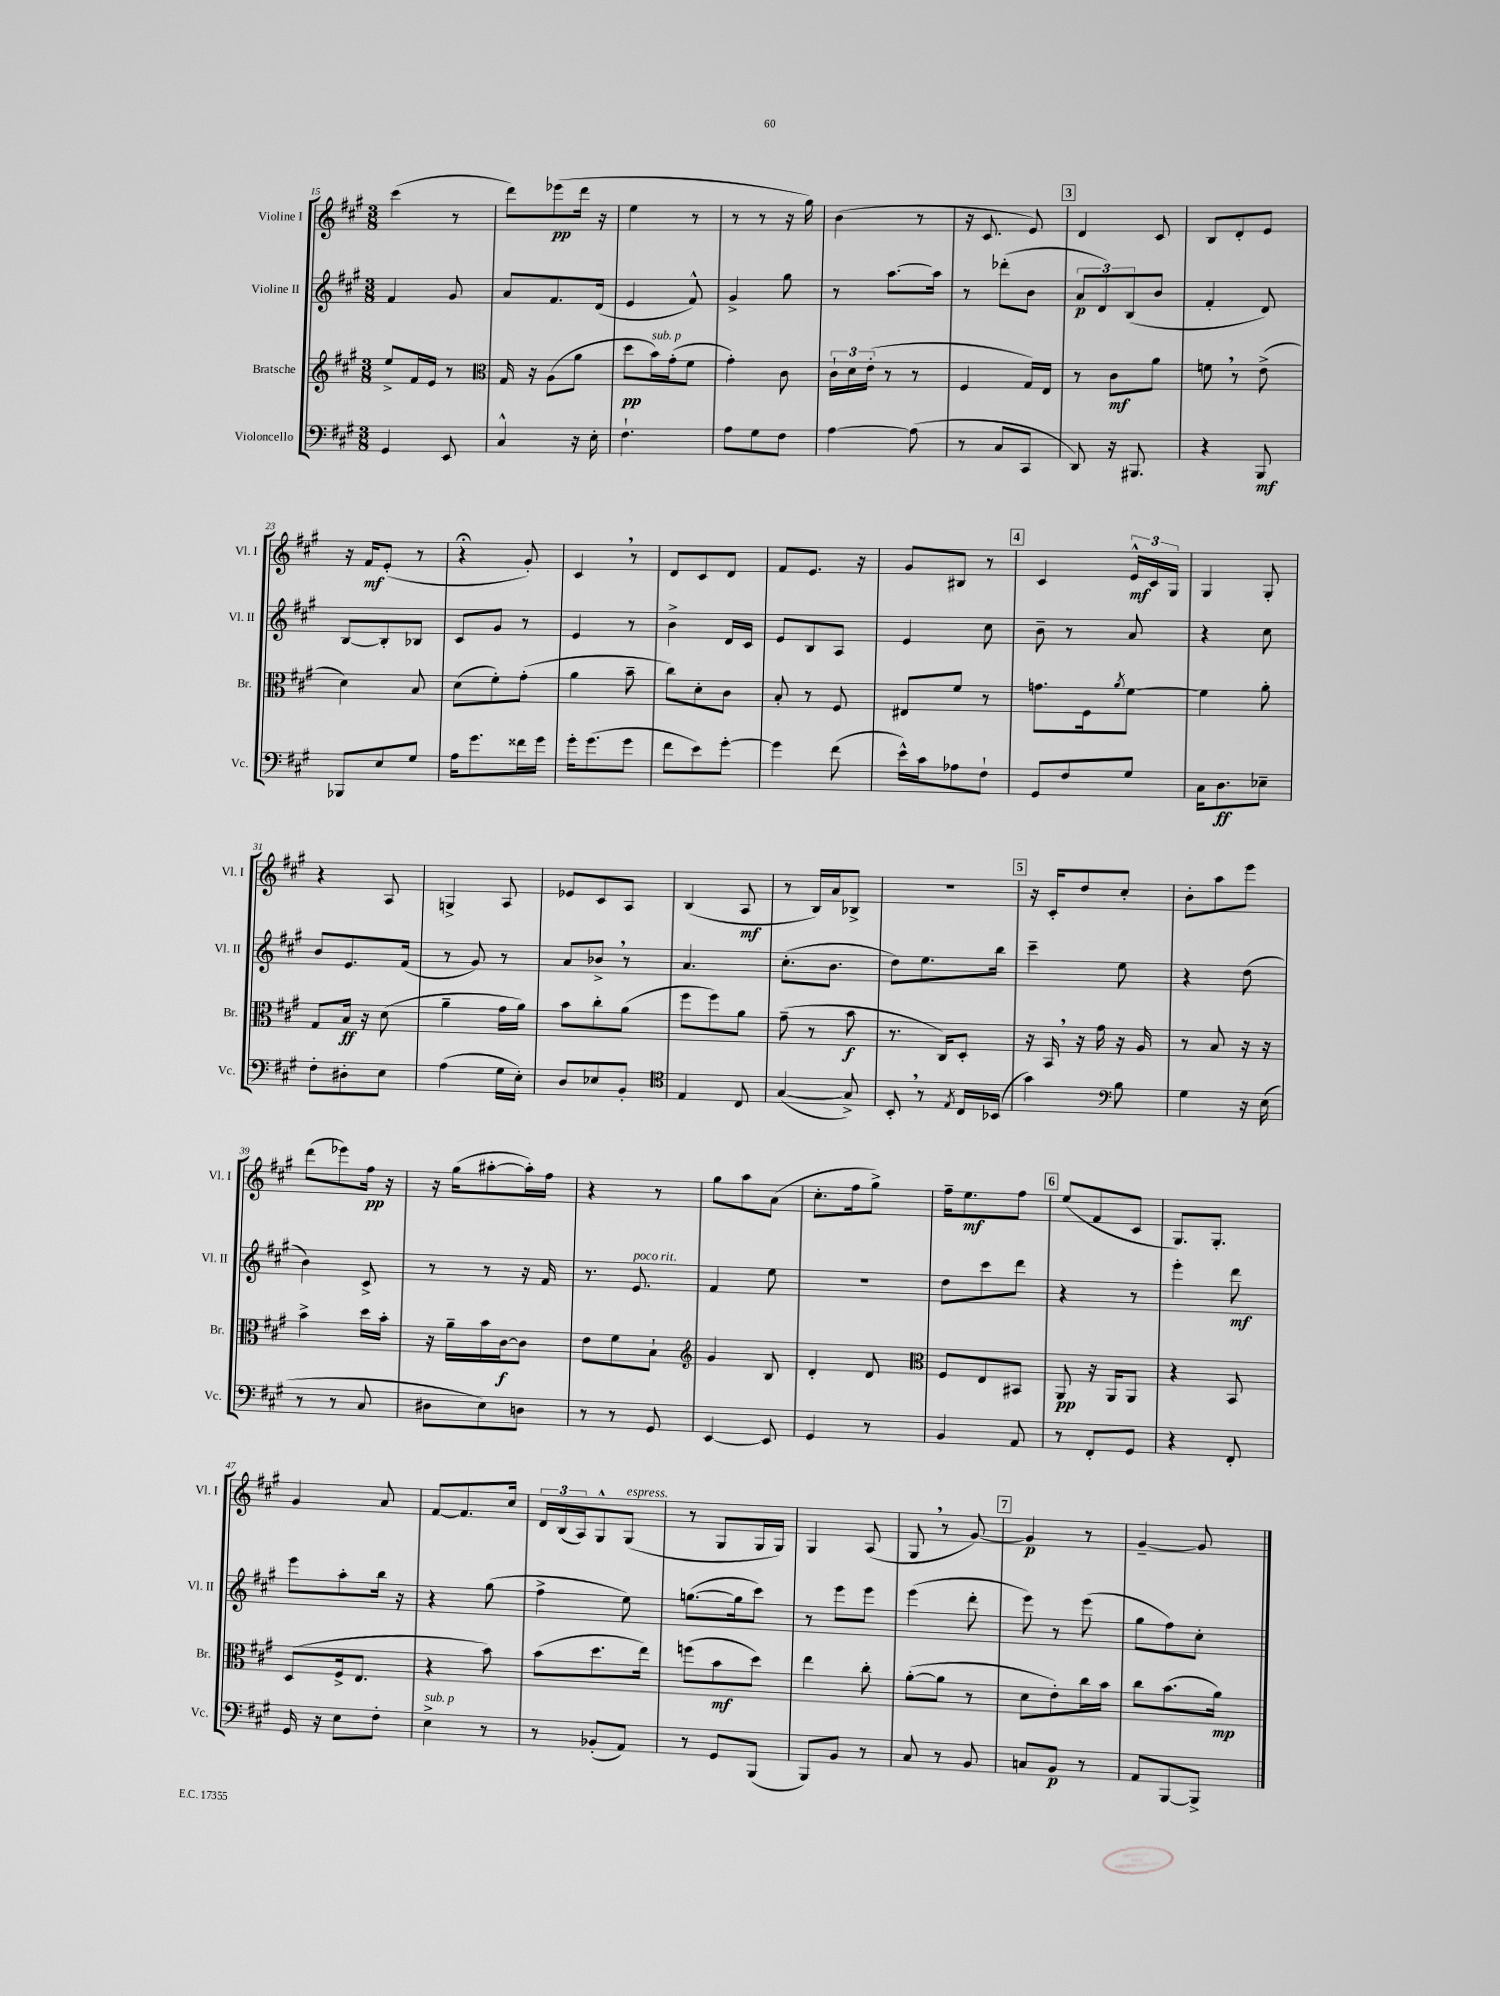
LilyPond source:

<<
\new StaffGroup <<
\new Staff = "s0" \with { instrumentName = "Violine I" shortInstrumentName = "Vl. I" } {
    \clef treble \key a \major \numericTimeSignature \time 3/8
    cis'''4( r8 |
    d'''8) ees'''8\pp( d'''16 r16 |
    e''4 r8 |
    r8 r8 r16 gis''16) |
    b'4( r8 |
    r16 cis'8. e'8) |
    \mark \markup { \box "3" } d'4 cis'8 |
    b8 d'8-. e'8 |
    r16 fis'16\mf e'8-.( r8 |
    r4\fermata gis'8-.) |
    cis'4 \breathe r8 |
    d'8 cis'8 d'8 |
    fis'8 e'8. r16 |
    gis'8 bis8 r8 |
    \mark \markup { \box "4" } cis'4 \tuplet 3/2 { e'16-^\mf cis'16 gis16 } |
    gis4 gis8-. |
    r4 a8 |
    g4-> a8 |
    ees'8 cis'8 a8 |
    b4( a8\mf |
    r8 b16) a'16 bes8-> |
    R4. |
    \mark \markup { \box "5" } r16 cis'16-. d''8 cis''8-. |
    b'8-. a''8 e'''8 |
    d'''8( ees'''8) fis''16\pp r16 |
    r16 gis''16( ais''8~-. ais''16-.) fis''16 |
    r4 r8 |
    gis''8 a''8 a'8( |
    cis''8.-. fis''16 gis''8->) |
    fis''16-- e''8.\mf fis''8 |
    \mark \markup { \box "6" } e''8( fis'8 cis'8 |
    gis8.) gis8.-. |
    gis'4 a'8 |
    fis'8~ fis'8. cis''16 |
    \tuplet 3/2 { d'16 b16( a16) } gis8-^ gis8^\markup { \italic "espress." }( |
    r8 gis8 gis16 gis16) |
    gis4 a8( |
    gis8 \breathe r8 gis'8~) |
    \mark \markup { \box "7" } gis'4\p r8 |
    gis'4~-- gis'8 \bar "|." |
}
\new Staff = "s1" \with { instrumentName = "Violine II" shortInstrumentName = "Vl. II" } {
    \clef treble \key a \major \numericTimeSignature \time 3/8
    fis'4 gis'8 |
    a'8 fis'8. d'16( |
    e'4 fis'8-^) |
    gis'4-> gis''8 |
    r8 a''8.~ a''16 |
    r8 des'''8-.( b'8 |
    \mark \markup { \box "3" } \tuplet 3/2 { a'8\p d'8) b8( } b'8 |
    fis'4-. d'8) |
    b8~ b8-. bes8 |
    cis'8 gis'8 r8 |
    e'4 r8 |
    b'4-> d'16 cis'16 |
    e'8 b8 a8 |
    e'4 cis''8 |
    \mark \markup { \box "4" } b'8-- r8 a'8 |
    r4 cis''8 |
    b'8 e'8. fis'16( |
    r8 gis'8) r8 |
    a'8 bes'8-> \breathe r8 |
    a'4. |
    cis''8.-.( b'8. |
    d''8) e''8. b''16 |
    \mark \markup { \box "5" } cis'''4-- e''8 |
    r4 d''8( |
    b'4) cis'8-> |
    r8 r8 r16 fis'16 |
    r8. e'8.^\markup { \italic "poco rit." } |
    fis'4 e''8 |
    R4. |
    d''8 cis'''8 d'''8 |
    \mark \markup { \box "6" } r4 r8 |
    e'''4-. d'''8\mf |
    e'''8 a''8-. b''16 r16 |
    r4 gis''8( |
    fis''4-> e''8) |
    g''8.~( g''16 cis'''8) |
    r8 e'''8 e'''8 |
    e'''4( d'''8-. |
    \mark \markup { \box "7" } e'''8) r8 e'''8( |
    gis''8 fis''8) cis''8-. \bar "|." |
}
\new Staff = "s2" \with { instrumentName = "Bratsche" shortInstrumentName = "Br." } {
    \clef treble \key a \major \numericTimeSignature \time 3/8
    e''8-> fis'16 e'16 r8 |
    \clef alto gis16 r16 a8( a'8 |
    d''8\pp b'16^\markup { \italic "sub. p" }) gis'16-.( fis'8 |
    gis'4-.) cis'8 |
    \tuplet 3/2 { cis'16-! d'16 e'16-.( } r8 r8 |
    fis4 gis16) e16 |
    \mark \markup { \box "3" } r8 cis'8\mf a'8 |
    f'8 \breathe r8 e'8->( |
    d'4) b8 |
    d'8( fis'8-.) gis'8-.( |
    a'4 b'8-- |
    cis''8) d'8-. cis'8 |
    b8-. r8 fis8 |
    eis8 fis'8 r8 |
    \mark \markup { \box "4" } g'8. fis16 \acciaccatura { a'8 } fis'8~ |
    fis'4 a'8-. |
    gis8 b16\ff r16 d'8( |
    a'4-- gis'16 a'16) |
    b'8 cis''8-. a'8( |
    fis''8 fis''8) a'8 |
    gis'8--( r8 b'8\f |
    r8. cis16) d8-. |
    \mark \markup { \box "5" } r16 b,16 \breathe r16 gis'16 r16 a16 |
    r8 b8 r16 r16 |
    b'4-> d''16 b'16-. |
    r16 a'16-- b'16 cis'16~\f cis'8 |
    e'8 fis'8 b8-! |
    \clef treble gis'4 b8 |
    d'4-. d'8 |
    \clef alto fis8 e8 bis,8 |
    \mark \markup { \box "6" } a,8\pp r16 a,16 a,8 |
    r4 b,8 |
    d8( fis16-> e8. |
    r4 b'8) |
    b'8( d''8. e''16) |
    f''8( b'8\mf d''8) |
    e''4 cis''8-. |
    a'8~-.( a'8 r8 |
    \mark \markup { \box "7" } d'8 e'8-.) cis''16 b'16 |
    cis''8 b'8.( a'16\mp) \bar "|." |
}
\new Staff = "s3" \with { instrumentName = "Violoncello" shortInstrumentName = "Vc." } {
    \clef bass \key a \major \numericTimeSignature \time 3/8
    gis,4 e,8 |
    cis4-^ r16 e16-. |
    fis4.-! |
    a8 gis8 fis8 |
    a4~ a8( |
    r8 cis8 cis,8 |
    \mark \markup { \box "3" } d,8) r16 bis,,8. |
    r4 b,,8\mf |
    bes,,8 e8 gis8 |
    a16 gis'8. fisis'16 gis'16 |
    gis'16-. gis'8.( gis'8 |
    fis'8 e'8) gis'8~-. |
    gis'4 fis'8( |
    e'16-^) cis'16 aes8 fis8-! |
    \mark \markup { \box "4" } gis,8 fis8 gis8 |
    cis16 d8.\ff ees8-- |
    fis8-. dis8-. e8 |
    a4( gis16 e16-.) |
    d8 ees8 b,8-. |
    \clef tenor e4 cis8 |
    gis4~( gis8->) |
    b,8-. \breathe r8 \acciaccatura { e8 } cis16 bes,16( |
    \mark \markup { \box "5" } gis'4) \clef bass b8 |
    gis4 r16 e16( |
    r8 r8 cis8 |
    dis8 e8) d8 |
    r8 r8 gis,8 |
    e,4~ e,8 |
    gis,4 r8 |
    b,4 a,8 |
    \mark \markup { \box "6" } r8 fis,8-. gis,8 |
    r4 fis,8-. |
    gis,16 r16 e8 fis8-. |
    e4->^\markup { \italic "sub. p" } r8 |
    r8 bes,8-.( a,8) |
    r8 gis,8 b,,8( |
    b,,8) b,8 r8 |
    cis8 r8 b,8 |
    \mark \markup { \box "7" } c8 b,8\p r8 |
    a,8 b,,8~ b,,8-> \bar "|." |
}
>>
>>
\layout { \context { \Score currentBarNumber = #15 } }
